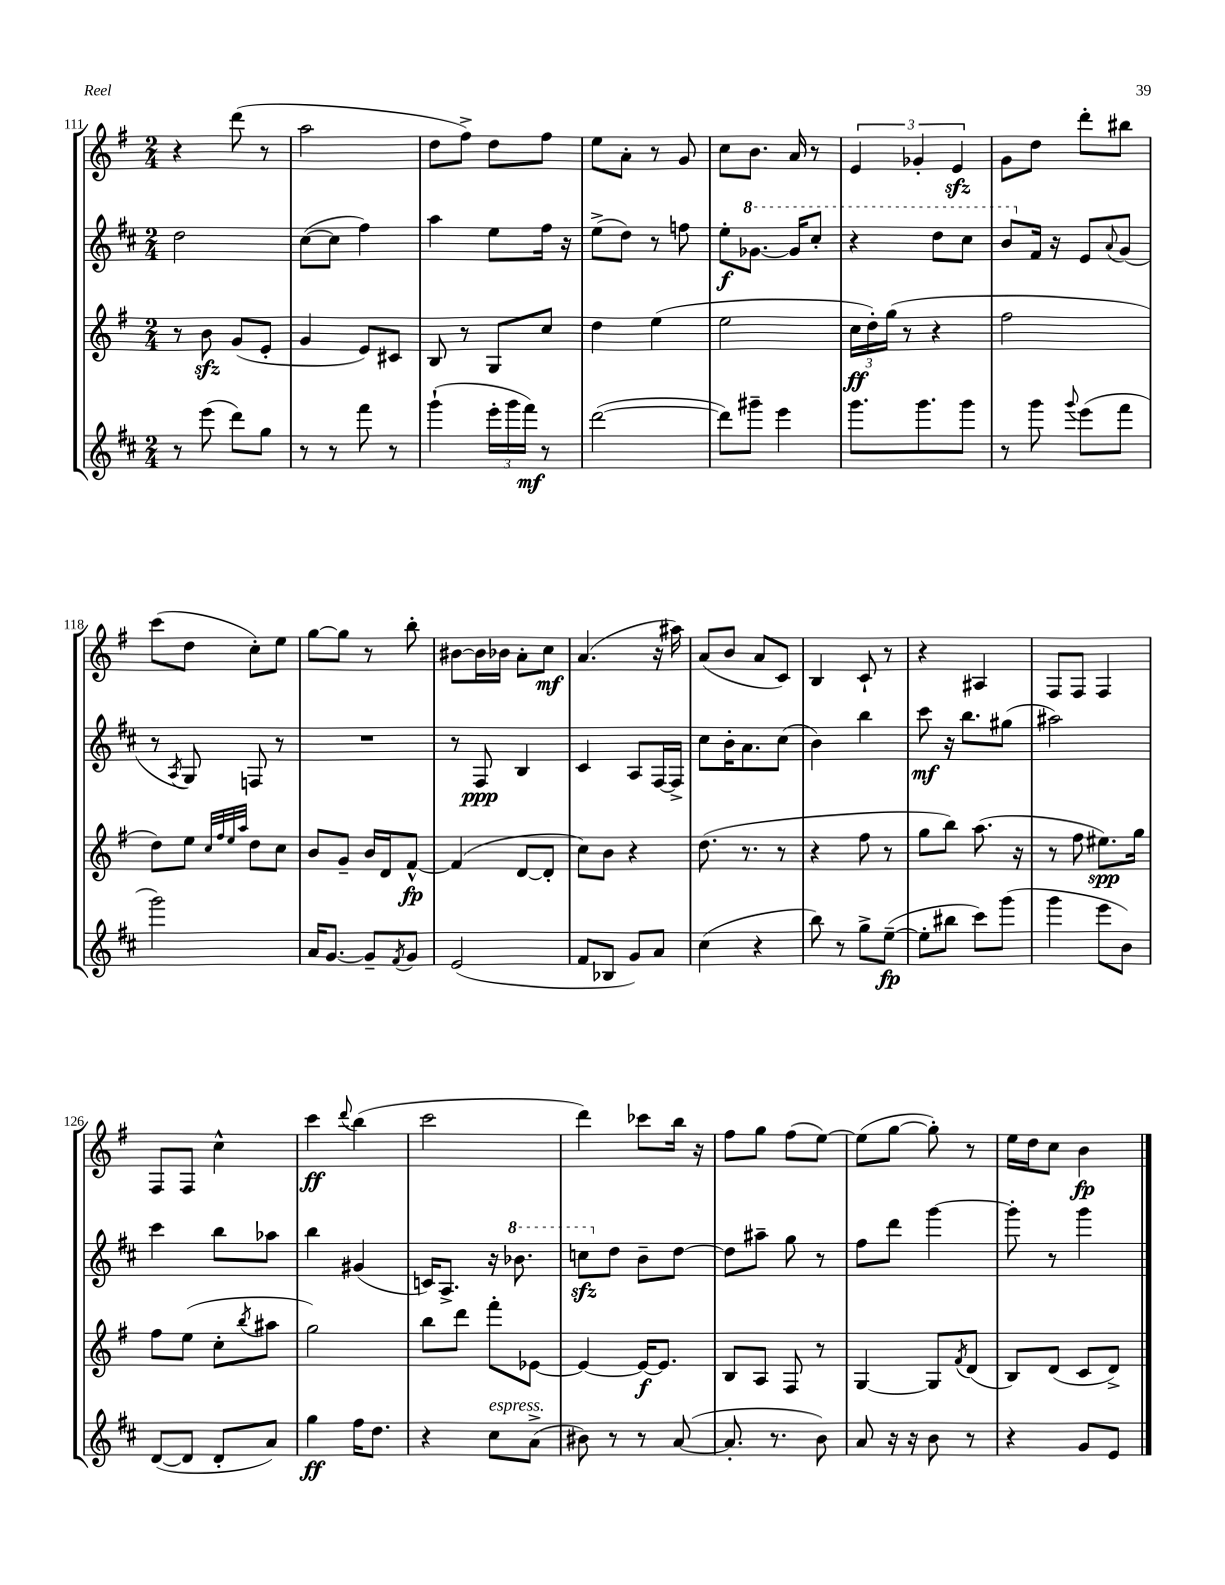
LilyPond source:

<<
\new StaffGroup <<
\new Staff = "s0" {
    \clef treble \key g \major \numericTimeSignature \time 2/4
    r4 d'''8( r8 |
    a''2 |
    d''8 fis''8->) d''8 fis''8 |
    e''8 a'8-. r8 g'8 |
    c''8 b'8. a'16 r8 |
    \tuplet 3/2 { e'4 ges'4-. e'4\sfz } |
    g'8 d''8 d'''8-. bis''8 |
    c'''8( d''8 c''8-.) e''8 |
    g''8~ g''8 r8 b''8-. |
    bis'8~ bis'16 bes'16 a'8-. c''8\mf |
    a'4.( r16 ais''16) |
    a'8( b'8 a'8 c'8) |
    b4 c'8-! r8 |
    r4 ais4 |
    fis8 fis8 fis4 |
    fis8 fis8 c''4-^ |
    c'''4\ff \appoggiatura { d'''8 } b''4( |
    c'''2 |
    d'''4) ces'''8 b''16 r16 |
    fis''8 g''8 fis''8( e''8~) |
    e''8( g''8~ g''8-.) r8 |
    e''16 d''16 c''8 b'4\fp \bar "|." |
}
\new Staff = "s1" {
    \clef treble \key d \major \numericTimeSignature \time 2/4
    d''2 |
    cis''8~( cis''8 fis''4) |
    a''4 e''8 fis''16 r16 |
    e''8->( d''8) r8 f''8 |
    e''8-.\f \ottava #1 ges''8.~ ges''16 cis'''8-. |
    r4 d'''8 cis'''8 |
    b''8 \ottava #0 fis'16 r16 e'8 \appoggiatura { a'8 } g'8( |
    r8 \acciaccatura { a8 } g8) f8 r8 |
    R2 |
    r8 fis8\ppp b4 |
    cis'4 a8 fis16~ fis16-> |
    cis''8 b'16-. a'8. cis''8( |
    b'4) b''4 |
    cis'''8\mf r16 b''8. gis''8( |
    ais''2) |
    cis'''4 b''8 aes''8 |
    b''4 gis'4( |
    c'16) a8.-> r16 \ottava #1 bes''8. |
    c'''8\sfz \ottava #0 d''8 b'8-- d''8~ |
    d''8 ais''8-- g''8 r8 |
    fis''8 d'''8 g'''4~ |
    g'''8-. r8 g'''4 \bar "|." |
}
\new Staff = "s2" {
    \clef treble \key g \major \numericTimeSignature \time 2/4
    r8 b'8\sfz g'8( e'8-. |
    g'4 e'8) cis'8 |
    b8 r8 g8 c''8 |
    d''4 e''4( |
    e''2 |
    \tuplet 3/2 { c''16\ff d''16-.) g''16( } r8 r4 |
    fis''2 |
    d''8) e''8 \grace { c''32 fis''32 e''32 a''32 } d''8 c''8 |
    b'8 g'8-- b'16 d'16 fis'8~-^\fp |
    fis'4( d'8~ d'8-. |
    c''8) b'8 r4 |
    d''8.( r8. r8 |
    r4 fis''8 r8 |
    g''8 b''8) a''8.( r16 |
    r8 fis''8 eis''8.\spp) g''16 |
    fis''8 e''8( c''8-. \acciaccatura { b''8 } ais''8 |
    g''2) |
    b''8 d'''8 fis'''8-. ees'8~ |
    ees'4~ ees'16~\f ees'8. |
    b8 a8 fis8 r8 |
    g4~ g8 \acciaccatura { fis'8 } d'8( |
    b8) d'8( c'8 d'8->) \bar "|." |
}
\new Staff = "s3" {
    \clef treble \key d \major \numericTimeSignature \time 2/4
    r8 e'''8( d'''8) g''8 |
    r8 r8 fis'''8 r8 |
    g'''4-!( \tuplet 3/2 { e'''16-. g'''16 fis'''16\mf) } r8 |
    d'''2~( |
    d'''8) gis'''8-- e'''4 |
    g'''8. g'''8. g'''8 |
    r8 g'''8 \appoggiatura { g'''8 } e'''8( fis'''8 |
    g'''2) |
    a'16 g'8.~ g'8-- \acciaccatura { fis'8 } g'8 |
    e'2( |
    fis'8 bes8 g'8) a'8 |
    cis''4( r4 |
    b''8) r8 g''8-> e''8~--\fp( |
    e''8-. bis''8 cis'''8) g'''8( |
    g'''4 e'''8 b'8) |
    d'8~( d'8 d'8-. a'8) |
    g''4\ff fis''16 d''8. |
    r4 cis''8^\markup { \italic "espress." } a'8->( |
    bis'8) r8 r8 a'8~( |
    a'8.-. r8. b'8) |
    a'8 r16 r16 b'8 r8 |
    r4 g'8 e'8 \bar "|." |
}
>>
>>
\layout { \context { \Score currentBarNumber = #111 } }
